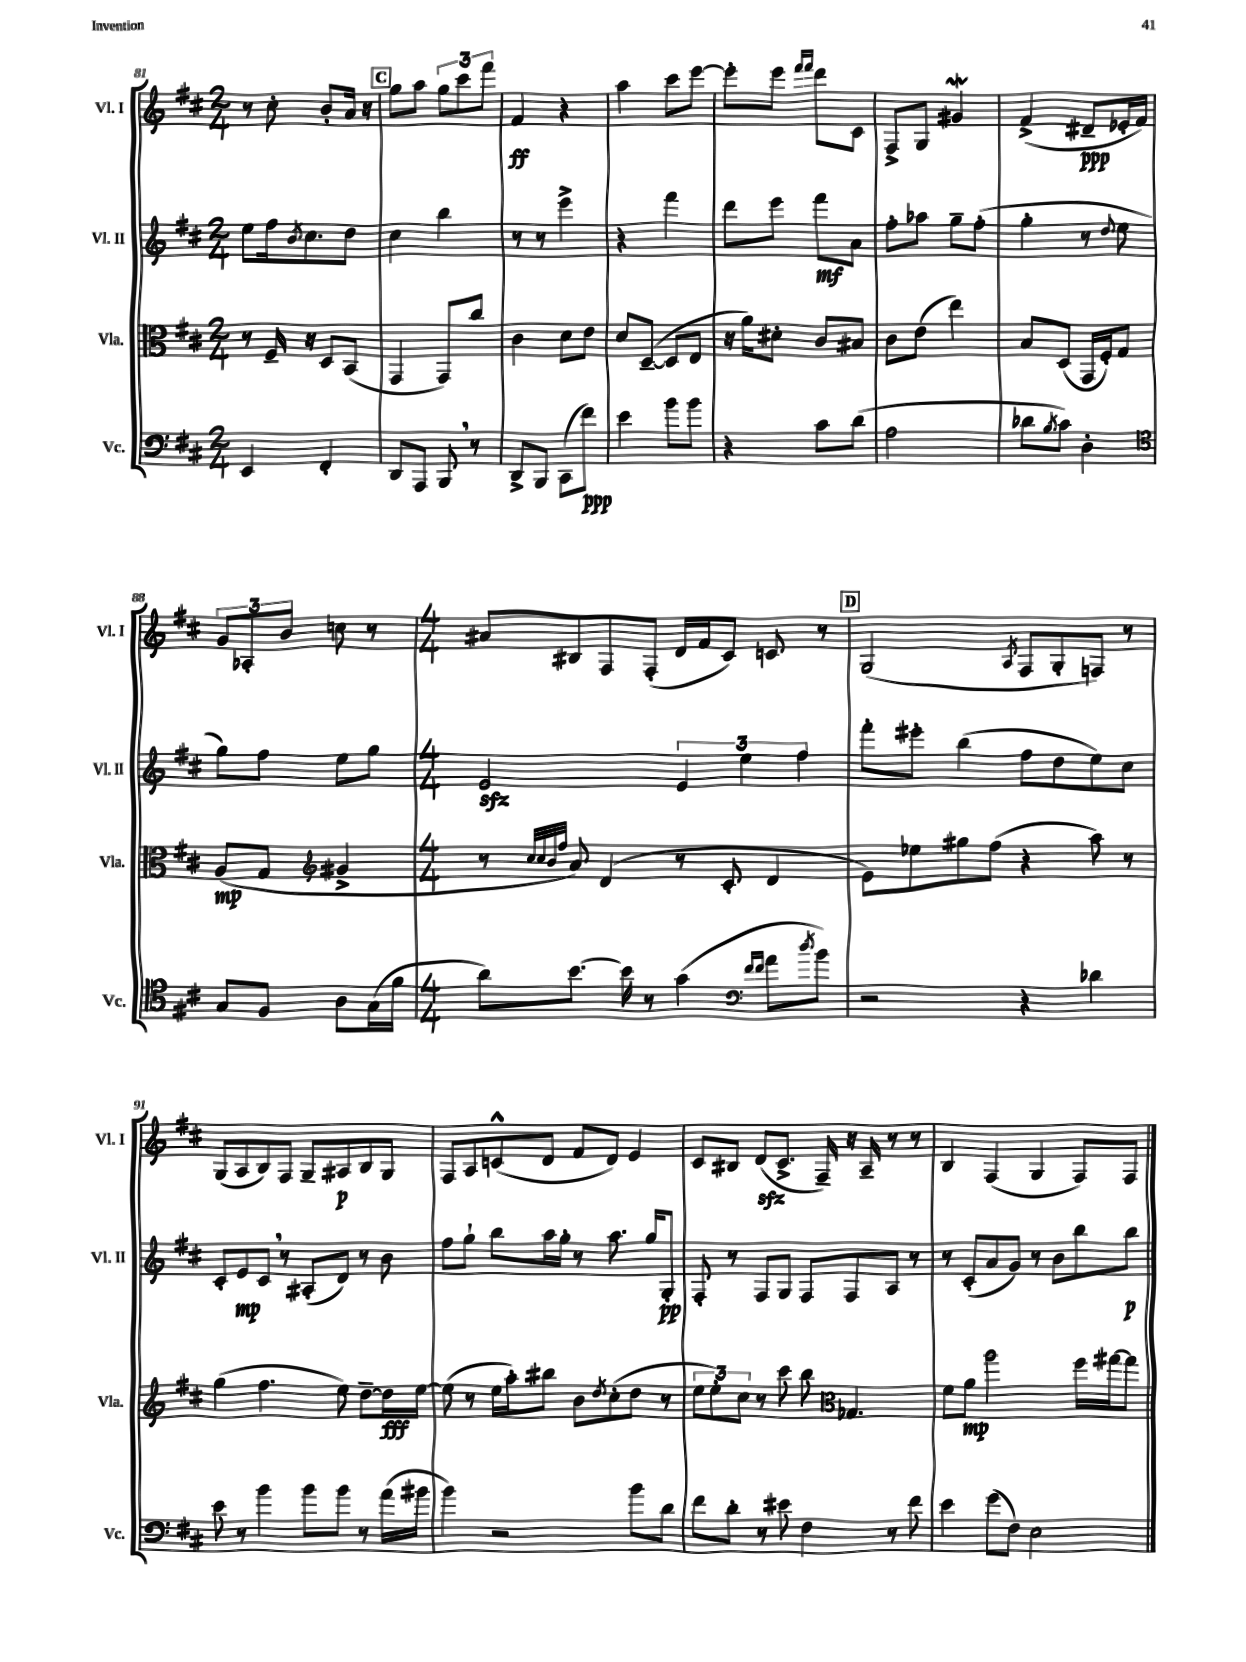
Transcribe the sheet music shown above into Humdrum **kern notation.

**kern	**kern	**kern	**kern
*staff4	*staff3	*staff2	*staff1
*clefF4	*clefC3	*clefG2	*clefG2
*k[f#c#]	*k[f#c#]	*k[f#c#]	*k[f#c#]
*M2/4	*M2/4	*M2/4	*M2/4
4EE	8r	8ee	8r
.	16F#~	16ff#	8cc#'
.	.	8qb	.
.	16r	8.cc#	.
4FF#'	8D	.	8b'
.	(8BB	8dd	16a
.	.	.	16r
=	=	=	=
8DD	4GG	4cc#	8gg
8AAA	.	.	8aa
8BBB	8GG)	4bb	12gg
.	.	.	12ccc#
8r	8cc#	.	.
.	.	.	12fff#
=	=	=	=
8DD^	4c#	8r	4f#
8BBB	.	8r	.
(8CC#	8d	4eee^	4r
8f#)	8e	.	.
=	=	=	=
4e	8d	4r	4aa
.	([8D~	.	.
8b	8D]	4fff#	8ccc#
8b	8E	.	[8eee
=	=	=	=
4r	16r	8ddd	8eee']
.	16a)	.	.
.	8d#'	8eee	8eee
.	.	.	16qqfff#
.	.	.	16qqfff#
8c#	8c#	8fff#	8ddd
(8d	8B#	8a	8c#
=	=	=	=
2A	8c#	8ff#'	8F#^
.	(8e	8aa-	8G
.	4ee)	8gg~	4g#
.	.	(8ff#'	.
=	=	=	=
8d-	8B	4gg'	(4f#^
8qB	.	.	.
8c#)	(8D	.	.
4D'	16GG	8r	8d#~
.	16F#')	.	.
.	.	8qqdd	.
.	8G	8ee	16e-'
.	.	.	16f#)
=	=	=	=
*clefC4	*	*	*
8G	(8A	8gg)	12g
.	.	.	12A-'
8F#	8G	8ff#	.
.	.	.	12b
*	*clefG2	*	*
8A	4g#^	8ee	8cc
(16G	.	8gg	8r
16f#	.	.	.
=	=	=	=
*M4/4	*M4/4	*M4/4	*M4/4
8a)	8r	2e	8a#
.	32qqcc#	.	.
.	32qqcc#	.	.
.	32qqb	.	.
.	32qqff#	.	.
[8.b	8a)	.	8B#
.	(4d	.	8F#
16b]	.	.	.
8r	.	.	(8F#'
(4g	8r	6e	16d
.	.	.	16f#
.	8c#'	.	8c#)
.	.	6ee	.
16qqcc#	.	.	.
16qqcc#	.	.	.
8a	4d	.	8c
.	.	6ff#	.
8qdd	.	.	.
8b)	.	.	8r
=	=	=	=
*clefF4	*	*	*
2r	8e)	8fff#'	(2G
.	8ee-	8eee#'	.
.	8gg#	(4bb	.
.	(8ff#	.	.
.	.	.	8qA
4r	4r	8ff#	8F#
.	.	8dd	8G'
4d-	8aa)	8ee)	8F)
.	8r	8cc#	8r
=	=	=	=
8e	(4gg	8c#'	(8G
8r	.	8e	8A
4b	4.ff#	8c#	8B)
.	.	8r	8F#
8b	.	(8A#'	8G~
8b	8ee)	8d)	8A#
8r	[8dd~	8r	8B
(16a	16dd]	8b	8G
16b#	[16ee	.	.
=	=	=	=
4b)	(8ee]	8ff#	8F#
.	8r	8gg`	8A
2r	16ee	8bb	(8c^^
.	16aa')	.	.
.	8bb#	16aa	8d
.	.	16gg'	.
.	8b	8r	8f#
.	8qdd	.	.
.	(8cc#'	8.aa	8d)
8b	8dd	.	4e
.	.	16gg	.
8d	8r	8G'	.
=	=	=	=
8f#	12ee	8F#'	8c#
.	12ee')	.	.
8d'	.	8r	8B#
.	12cc#	.	.
8r	8r	8F#	(8d
8e#	8ccc#	8G	8.c#^
4F#	8bb	8F#	.
.	.	.	16F#~)
*	*clefC3	*	*
.	4.G-	8F#	16r
.	.	.	16A~
8r	.	8A	8r
8f#	.	8r	8r
=	=	=	=
4e	8f#	8r	4B
.	8a	(8c#'	.
(8g	2aa	8a	(4F#
8F#)	.	8g)	.
2E	.	8r	4G
.	.	8b	.
.	16ff#	8bb	8F#)
.	[16gg#	.	.
.	8gg#]	8bb	8F#
==	==	==	==
*-	*-	*-	*-
